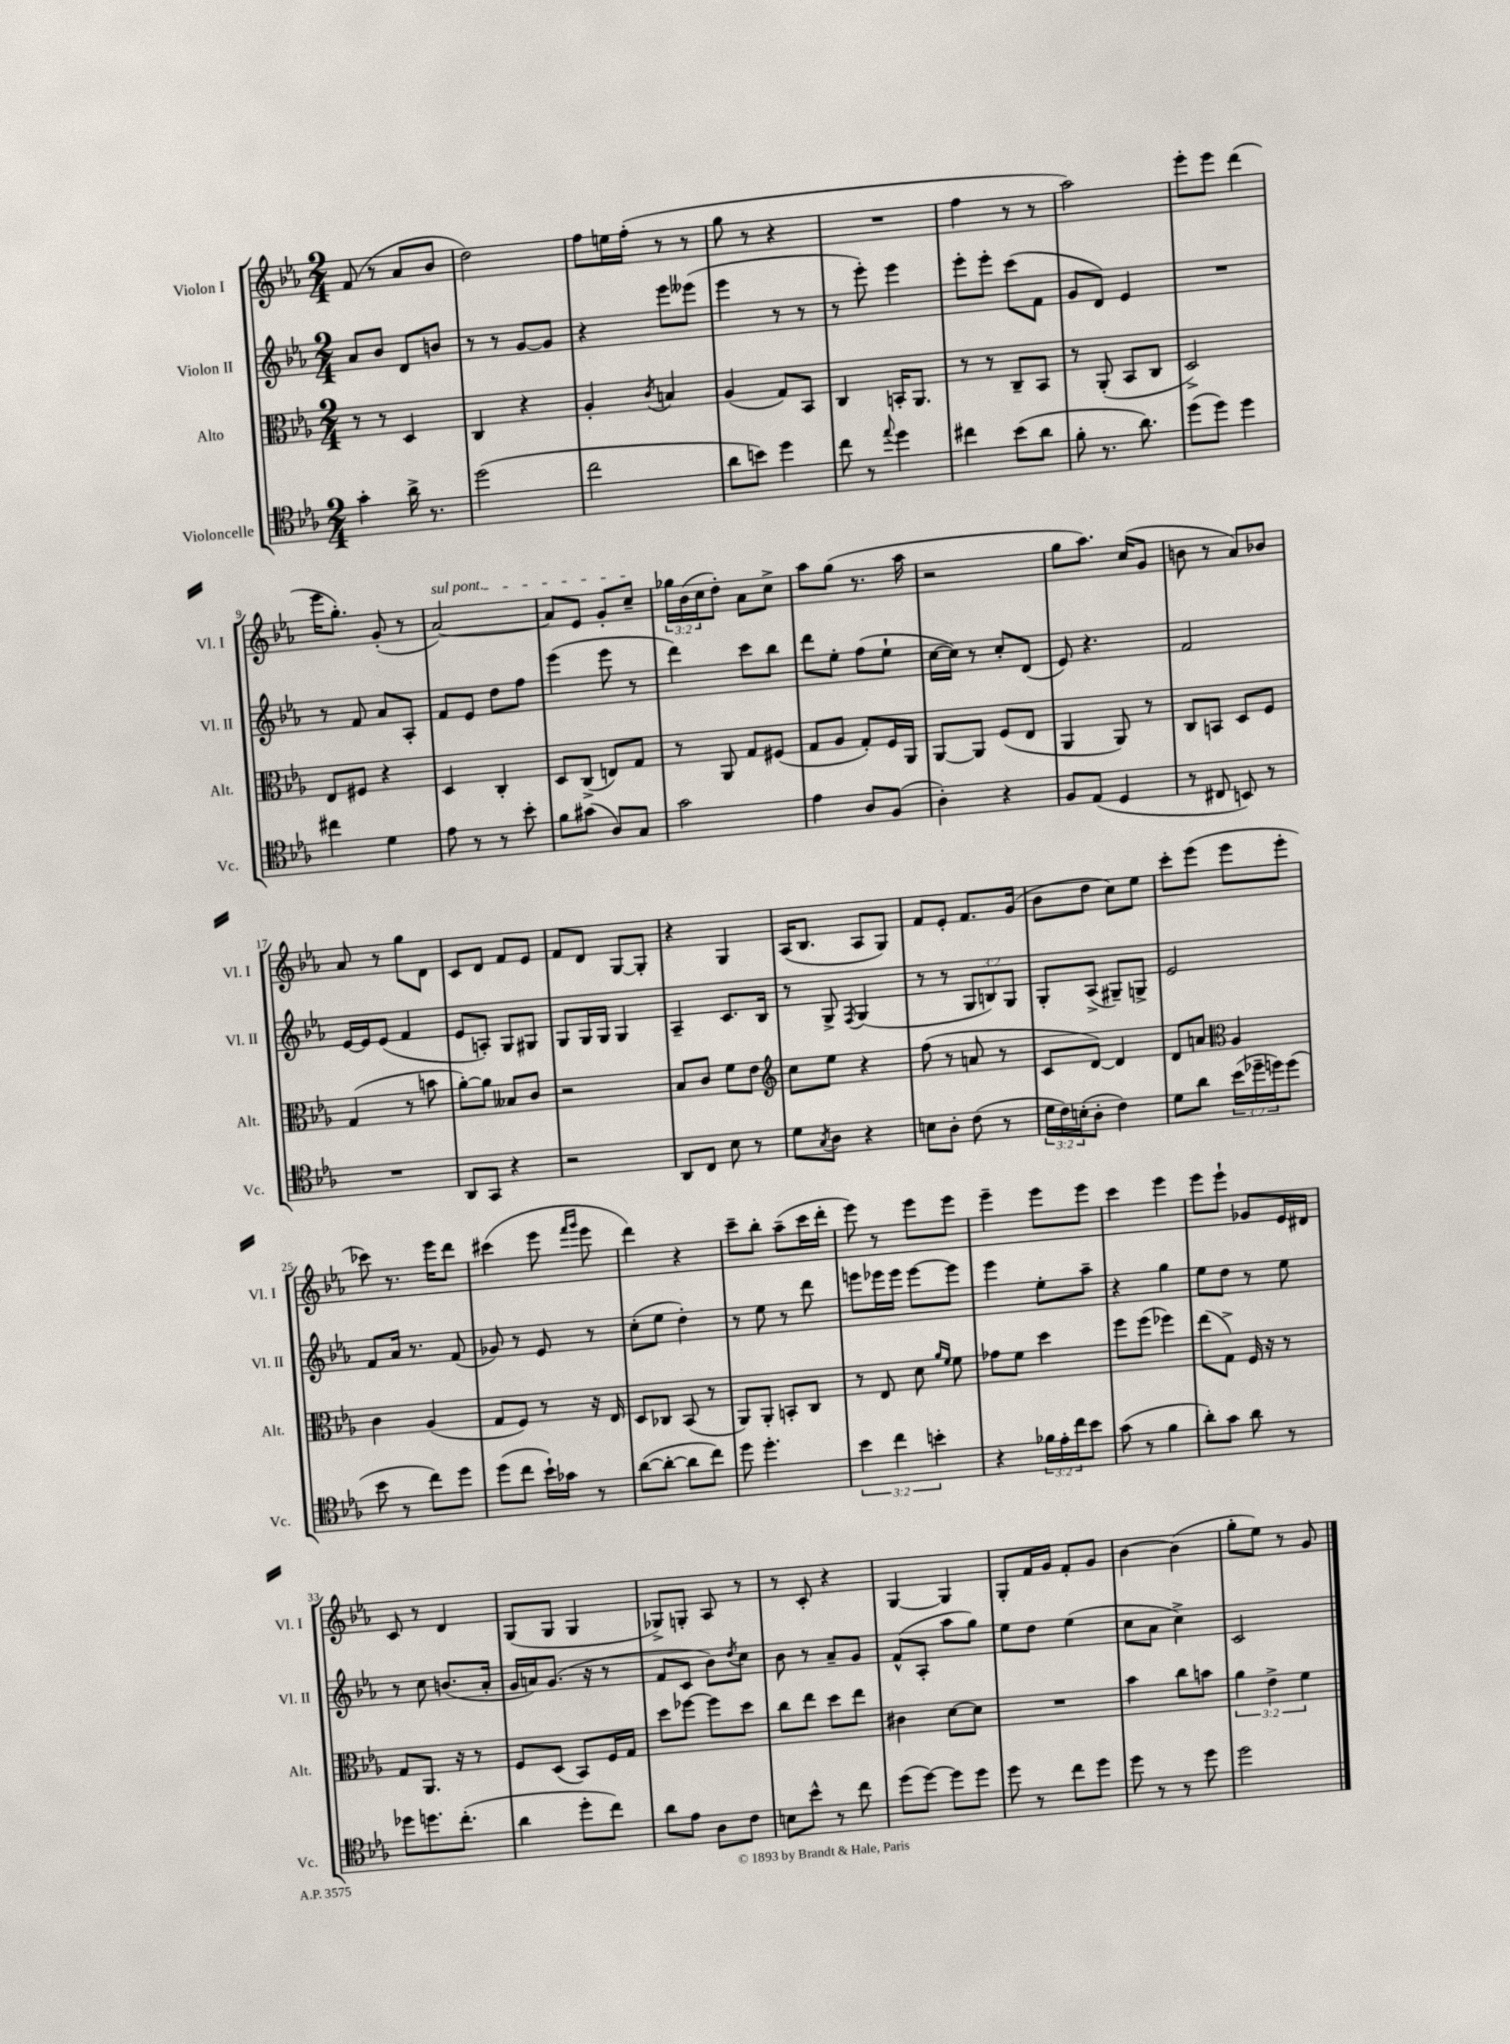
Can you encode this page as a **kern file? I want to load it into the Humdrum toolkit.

**kern	**kern	**kern	**kern
*staff4	*staff3	*staff2	*staff1
*clefC4	*clefC3	*clefG2	*clefG2
*k[b-e-a-]	*k[b-e-a-]	*k[b-e-a-]	*k[b-e-a-]
*M2/4	*M2/4	*M2/4	*M2/4
4g'\	8r	8a-/L	(8f/
.	8r	8b-/J	8r
16a-^\	4D/	8d/L	8a-/L
8.r	.	.	.
.	.	8b/J	8b-/J
=	=	=	=
(2dd\	4C/	8r	2dd\)
.	.	8r	.
.	4r	[8g/L	.
.	.	8g/]J	.
=	=	=	=
2cc\	4A-'/	4r	8ff\L
.	.	.	16ee\L
.	.	.	(16ff'\JJ
.	8qc/	.	.
.	4B/	8eee-\L	8r
.	.	(8eee--\J	8r
=	=	=	=
8a-\L	(4A-/	4eee-\	8gg\
8b\J)	.	.	8r
4dd\	8G/L)	8r	4r
.	8BB-/J	8r	.
=	=	=	=
8cc\	4C/	8r	2r
8r	.	8eee-'\)	.
8qqee-/	.	.	.
4dd\	16BB'/LK	4eee-\	.
.	8.AA-/J	.	.
=	=	=	=
4cc#\	8r	8eee-'\L	4ff\
.	8r	8eee-'\J	.
(8b-\L	8C~/L	(8ccc\L	8r
8a-\J	8BB-/J	8f\J	8r
=	=	=	=
8f'\	8r	8g/L	2aa-\)
8.r	(8AA-'/	8d/J)	.
.	8BB-/L	4e-/	.
8.a-\)	.	.	.
.	8C/J	.	.
=	=	=	=
(8dd\L	2D^/)	2r	8eee-'\L
8dd\J)	.	.	8eee-\J
4dd\	.	.	(4ddd\
=	=	=	=
4cc#\	8E-/L	8r	16eee-\LK
.	.	.	8.gg'\J)
.	8F#/J	8f/	.
4d\	4r	8a-/L	(8g'/
.	.	8A-'/J	8r
=	=	=	=
8e-\	4D/	8f/L	[2a-/)
8r	.	8e-/J	.
8r	4C'/	8dd\L	.
8b-'\	.	8ff\J	.
=	=	=	=
8f\L	8D/L	(4eee-\	8a-/]L
(8g#\J	(8C^/J	.	8e-/J
8A-/L)	8E/L)	8eee-\	8g'/L
8G/J	8G/J	8r	8cc~/J
=	=	=	=
2g\	8r	4ddd\)	24gg-\LL
.	.	.	(24b-\
.	.	.	24cc\J
.	8AA-/	.	8dd'\J)
.	8G/L	8ccc\L	8a-\L
.	(8F#/J	8bb-\J	8cc^\J
=	=	=	=
4e-\	8G/L	8ddd\L	8aa-\L
.	8A-/J	8ee-'\J	(8gg\J
8A-/L	8G'/L)	(8ff\L	8.r
(8F/J	16F/L	8ee-`\J	.
.	16AA-/JJ	.	16aa-\
=	=	=	=
4A-'\)	[8AA-/L	[16cc\LL	2r
.	.	16cc\]JJ)	.
.	8AA-/]J	8r	.
4r	(8F/L	8cc'/L	.
.	8E-/J	(8d/J	.
=	=	=	=
8F/L	4AA-/	8e-/)	8gg\L
(8E-/J	.	4.r	8.aa-\J)
4D/	8AA-/)	.	.
.	.	.	(16cc/LK
.	8r	.	8g/J
=	=	=	=
8r	8C/L	2f/	8b\
8C#/	8BB/J	.	8r
8BB/)	8D/L	.	8a-/L)
8r	8F/J	.	8b-/J
=	=	=	=
2r	(4G/	[16e-/LL	8a-/
.	.	16e-/]J	.
.	.	(8e-/J	8r
.	8r	4f/	8gg\L
.	8b\	.	8d\J
=	=	=	=
8AA-/L	[8a-'\L)	8e-/L	8c/L
8GG/J	8a-\]J	8A'/J)	8d/J
4r	8B--/L	8G/L	8f/L
.	8c/J	8G#/J	8e-/J
=	=	=	=
2r	2r	8G/L	8f/L
.	.	16G/L	8d/J
.	.	16G/JJ	.
.	.	4G/	[8G/L
.	.	.	8G'/]J
=	=	=	=
8AA-/L	8B-/L	4A-~/	4r
8C/J	8c/J	.	.
8B-\	8f\L	8.c/L	4G/
8r	8e-\J	.	.
.	.	16B-/Jk	.
=	=	=	=
*	*clefG2	*	*
8d\L	8cc\L	8r	(16A-/LK
.	.	.	8.B-/J
8qG/	.	.	.
8A-\J	8ee-\J	8G^/	.
.	.	8qF/	.
4r	4r	(4G/	8A-/L
.	.	.	8G/J)
=	=	=	=
8B\L	(8ff\	8r	8f/L
8A-'\J	8r	8r	8e-'/J
(8c\	8a/	12G/L	8.f/L
.	.	12B/)	.
8r	8r	.	.
.	.	12G/J	.
.	.	.	(16g/Jk
=	=	=	=
24d\LL	8c/L	8G'/L	8b-\L
24c\)	.	.	.
(24B'\J	.	.	.
8A-'\J	[8d/J)	(8A-^/J	8dd\J
4c\)	4d/]	8G#~/L)	8cc\L)
.	.	8G^/J	8ee-\J
=	=	=	=
8d\L	8d/L	2e-/	8ccc'\L
8a-\J	8a/J	.	(8eee-\J
*	*clefC3	*	*
(24b-\LL	4A-/	.	8eee-\L
24dd-~\	.	.	.
24dd\J)	.	.	.
(8dd\J	.	.	8eee-'\J
=	=	=	=
8b-\	4c\	8f/L	8ccc-\)
8r	.	16a-/Jk	8.r
.	.	8.r	.
8cc\L)	(4A-/	.	.
.	.	.	16eee-\LK
8dd\J	.	(8f/	8ddd\J
=	=	=	=
(8dd\L	8G/L	8g-/)	(4ccc#\
8cc\J	8F/J)	8r	.
16b-`\LL)	8r	8e-/	8eee-\
16g-\JJ	.	.	.
.	.	.	16qqfff/LL
.	.	.	16qqggg/JJ
8r	16r	8r	8eee-\
.	16E-/	.	.
=	=	=	=
([8a-\L	8D/L	(8cc'\L	4ddd\)
8a-'\_J	8C-/J	8ee-\J	.
8a-\]L	(8BB-/	4dd'\)	4r
8cc\J)	8r	.	.
=	=	=	=
8dd\	8AA-/L)	8r	8ccc~\L
4.dd'\	8AA-'/J	8ee-\	8bb-'\J
.	8BB'/L	8r	(8aa-~\L
.	8C/J	8ddd\	16ccc\L
.	.	.	16ddd'\JJ
=	=	=	=
6b-\	8r	8eee\L	8eee-\)
.	8E-/	16eee-\L	8r
6cc\	.	.	.
.	.	16eee-\JJ	.
.	8d\	[8eee-\L	8eee-\L
6b'\	.	.	.
.	16qqa-/LL	.	.
.	16qqf/JJ	.	.
.	8f\	8eee-\]J	8eee-\J
=	=	=	=
4r	8g-\L	4eee-\	4eee-~\
.	8f\J	.	.
24f-\LL	4dd\	8ee-'\L	8eee-\L
24e-'\	.	.	.
24cc\J	.	.	.
8b-\J	.	8aa-~\J	8eee-\J
=	=	=	=
(8g\	8ff\L	4r	4ccc\
8r	(8ff\J	.	.
4f\	4ff-\)	4gg\	4eee-\
=	=	=	=
8a-'\L)	(8ee-\L	8ee-\L	8eee-\L
8g\J	8G^\J)	8dd\J	8eee-`\J
8a-\	16F/	8r	8g-/L
.	16r	.	.
8r	8r	8ee-\	16e-/L
.	.	.	16d#/JJ
=	=	=	=
8dd-\L	8G/L	8r	8c/
8.dd\	8.AA-/J	8cc\	8r
.	.	(8.b/L	4d/
(8.cc'\J	16r	.	.
.	8r	.	.
.	.	16a-'/Jk	.
=	=	=	=
4a-\	8F/L	16g/LL	(8G/L
.	.	16a/J)	.
.	(8D/J	(8.g/J	8G/J
8dd'\L	8BB-/L)	.	4G/
.	.	16r	.
8cc\J)	16F/L	8r	.
.	16G/JJ	.	.
=	=	=	=
8a-\L	8dd\L	8f/L	8G-^/L)
8e-\J	[8ff-\J	8c/J	8G'/J
8A-\L	8ff-\]L	8b-\L)	8A-/
.	.	8qdd/	.
8c\J	8dd\J	8cc\J	8r
=	=	=	=
8B\L	8cc\L	8b-\	8r
8b-^^\J	8ee-\J	8r	8c'/
8r	8dd\L	8a-~/L	4r
8cc\	8ee-\J	8g/J	.
=	=	=	=
(8dd\L	4c#\	(8f^^/L	[4G/
[8dd\J)	.	8A-'/J	.
8dd\]L	[8d\L	8aa-\L	4G/]
8dd\J	8d\]J	8gg\J)	.
=	=	=	=
8dd\	2r	8ee-\L	8G'/L
8r	.	8dd\J	16f/L
.	.	.	16g/JJ
8cc\L	.	(4ee-\	8f'/L
8dd\J	.	.	8g/J
=	=	=	=
8dd\	4b-\	8cc\L	[4b-\
8r	.	8a-\J	.
8r	8cc\L	4cc^\)	(4b-\]
8dd\	8b\J	.	.
=	=	=	=
2dd\	6a-\	2c/	8gg'\L
.	.	.	8ee-\J)
.	6e-^\	.	.
.	.	.	8r
.	6f\	.	.
.	.	.	8g/
==	==	==	==
*-	*-	*-	*-
